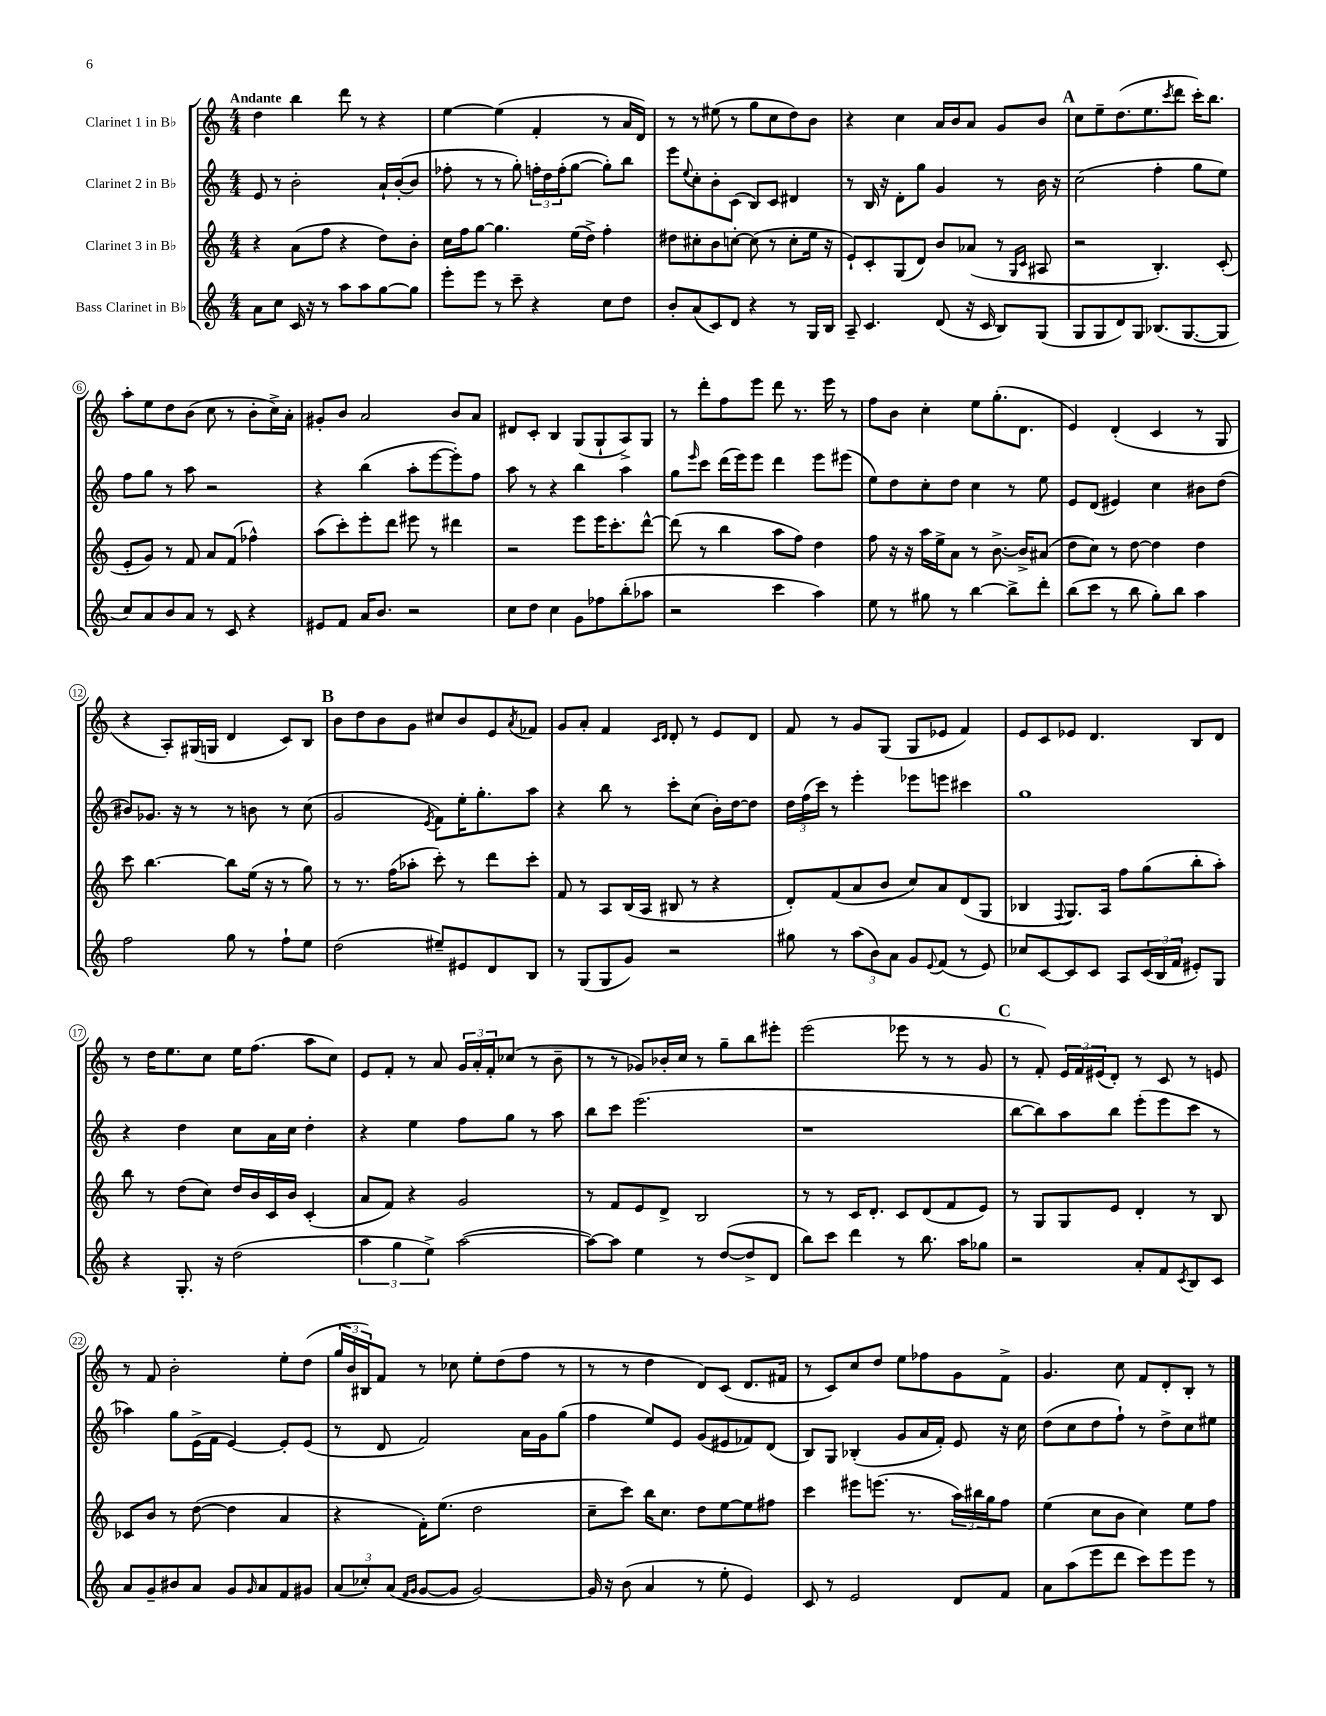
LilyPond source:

<<
\new StaffGroup <<
\new Staff = "s0" \with { instrumentName = "Clarinet 1 in Bb" } {
    \clef treble \key c \major \numericTimeSignature \time 4/4 \tempo "Andante"
    d''4 b''4 d'''8 r8 r4 |
    e''4~ e''4( f'4-. r8 a'16 d'16) |
    r8 r8 eis''8( r8 g''8 c''8 d''8) b'8 |
    r4 c''4 a'16 b'16 a'8 g'8 b'8 |
    \mark \markup { \bold "A" } c''8 e''8-- d''8.( e''8. \acciaccatura { c'''8 } d'''8 c'''16-.) b''8. |
    a''8-. e''8 d''8 b'8( c''8 r8 b'8-. c''16->) a'16-. |
    gis'8-. b'8 a'2 b'8 a'8 |
    dis'8 c'8-. b4 g8( g8-! a8->) g8 |
    r8 d'''8-. f''8 e'''8 d'''8 r8. e'''16 r8 |
    f''8 b'8 c''4-. e''8 g''8.-.( d'8. |
    e'4) d'4-.( c'4 r8 g8 |
    r4 a8-.) gis16( g16 d'4 c'8) b8 |
    \mark \markup { \bold "B" } b'8 d''8 b'8 g'8 cis''8 b'8 e'8 \acciaccatura { a'8 } fes'8 |
    g'8 a'8-. f'4 \grace { c'16 d'16 } d'8-. r8 e'8 d'8 |
    f'8 r8 g'8 g8( g8 ees'8 f'4) |
    e'8 c'8 ees'8 d'4. b8 d'8 |
    r8 d''16 e''8. c''8 e''16 f''8.( a''8 c''8) |
    e'8 f'8-. r8 a'8 \tuplet 3/2 { g'16 a'16-. f'16-. } ces''8( r8 b'8-- |
    r8 r8 ges'8) bes'16-. c''16 r8 g''8-- b''8 eis'''8-. |
    e'''2( ees'''8 r8 r8 g'8 |
    \mark \markup { \bold "C" } r8 f'8-.) \tuplet 3/2 { e'16 f'16 eis'16( } d'8-.) r8 c'8 r8 e'8 |
    r8 f'8 b'2-. e''8-. d''8( |
    \tuplet 3/2 { g''16 b'16 bis16) } f'8 r8 ces''8 e''8-. d''8( f''8 r8 |
    r8 r8 d''4 d'8) c'8( d'8. fis'16 |
    r8 c'8) c''8 d''8 e''8 fes''8 g'8 f'8-> |
    g'4. c''8 f'8 d'8-. b8-. r8 \bar "|." |
}
\new Staff = "s1" \with { instrumentName = "Clarinet 2 in Bb" } {
    \clef treble \key c \major \numericTimeSignature \time 4/4
    e'8 r8 b'2-. a'16-! b'16~-.( b'8 |
    fes''8-. r8 r8 g''8-.) \tuplet 3/2 { f''16-. d''16 f''16-.( } g''8~ g''8-.) b''8 |
    e'''8 \appoggiatura { e''8 } c''8-. b'8-. c'8( b8) c'8 dis'4 |
    r8 b16 r16 d'8-. g''8 g'4 r8 b'16 r16 |
    \mark \markup { \bold "A" } c''2( f''4-. g''8 e''8) |
    f''8 g''8 r8 a''8 r2 |
    r4 b''4( a''8-. e'''8~ e'''8-.) f''8 |
    a''8 r8 r4 b''4 a''4 |
    g''8 \grace { e'''16 } c'''8 d'''16( e'''16) e'''8 d'''4 e'''8 eis'''8( |
    e''8) d''8 c''8-. d''8 c''4 r8 e''8 |
    e'8 d'8( eis'4) c''4 bis'8 d''8( |
    bis'8) ges'8. r16 r8 r8 b'8 r8 c''8( |
    \mark \markup { \bold "B" } g'2 \acciaccatura { e'8 } f'8) e''16-. g''8.-. a''8 |
    r4 b''8 r8 c'''8-. c''8( b'16-.) d''16~ d''8 |
    \tuplet 3/2 { d''16 f''16( c'''16) } r8 e'''4-. ees'''8 e'''8 cis'''4 |
    g''1 |
    r4 d''4 c''8 a'16 c''16 d''4-. |
    r4 e''4 f''8 g''8 r8 a''8 |
    b''8 c'''8 e'''2.( |
    r1 |
    \mark \markup { \bold "C" } b''8~ b''8) a''8 b''8 e'''8-.( e'''8 c'''8 r8 |
    aes''4) g''8 e'16->( f'16 e'4~) e'8-. e'8( |
    r8 d'8 f'2) a'16 g'16 g''8( |
    f''4 e''8) e'8 g'8( eis'8 fes'8) d'8( |
    b8) g8 bes4-.( g'8 a'16 f'16-.) e'8 r16 c''16 |
    d''8( c''8 d''8 f''8-!) r8 d''8-> c''8 eis''8 \bar "|." |
}
\new Staff = "s2" \with { instrumentName = "Clarinet 3 in Bb" } {
    \clef treble \key c \major \numericTimeSignature \time 4/4
    r4 a'8( f''8 r4 d''8) b'8-. |
    c''16 f''16 g''8~ g''4. e''16( d''16->) f''4-. |
    dis''8 cis''8-. b'8 c''8~-. c''8( r8 c''8-. e''16 r16 |
    e'8-!) c'8-. g8( d'8) b'8 aes'8( r8 \grace { g16 c'16 } ais8 |
    \mark \markup { \bold "A" } r2 b4.-.) c'8-.( |
    e'8-. g'8) r8 f'8 a'8 f'8( fes''4-^) |
    a''8( c'''8-.) e'''8-. d'''8 eis'''8 r8 dis'''4 |
    r2 e'''8 e'''16 c'''8.-. d'''8~-^ |
    d'''8( r8 b''4 a''8 f''8) d''4 |
    f''8 r16 r16 a''16 e''16-> a'8 r8 b'8.~-> b'16-> ais'8( |
    d''8 c''8) r8 d''8~ d''4 d''4 |
    c'''8 b''4.~ b''8 e''16( r16 r8 g''8) |
    \mark \markup { \bold "B" } r8 r8. f''16( aes''8-. c'''8-.) r8 d'''8 c'''8-. |
    f'8 r8 a8 b16( a16 bis8 r8 r4 |
    d'8-.) f'8( a'8 b'8 c''8) a'8 d'8( g8 |
    bes4 \appoggiatura { f8 } g8.) a16 f''8 g''8( b''8-. a''8-.) |
    b''8 r8 d''8( c''8) d''16 b'16 c'16 b'16 c'4-.( |
    a'8 f'8) r4 g'2 |
    r8 f'8 e'8 d'8-> b2 |
    r8 r8 c'16 d'8.-. c'8 d'8( f'8 e'8) |
    \mark \markup { \bold "C" } r8 g8 g8 e'8 d'4-. r8 b8 |
    ces'8 b'8 r8 d''8~( d''4 a'4 |
    r4 f'16-.) e''8.( d''2 |
    c''8-- c'''8) b''16 c''8. d''8 e''8~ e''8 fis''8 |
    c'''4 eis'''8 e'''8.( r8. \tuplet 3/2 { a''16) bis''16 g''16 } f''8 |
    e''4( c''8 b'8 c''4) e''8 f''8 \bar "|." |
}
\new Staff = "s3" \with { instrumentName = "Bass Clarinet in Bb" } {
    \clef treble \key c \major \numericTimeSignature \time 4/4
    a'8 c''8 c'16 r16 r8 a''8 a''8 g''8~ g''8 |
    e'''8-. e'''8 r8 c'''8-- r4 c''8 d''8 |
    b'8-. a'8( c'8) d'8 r4 r8 g16 b16 |
    a8-- c'4. d'8( r16 c'16 b8) g8( |
    \mark \markup { \bold "A" } g8 g8 d'8) g8 bes8.( g8.~ g8 |
    c''8) a'8 b'8 a'8 r8 c'8 r4 |
    eis'8 f'8 a'16 b'8. r2 |
    c''8 d''8 c''4 g'8 fes''8 b''8-.( aes''8 |
    r2 c'''4 a''4) |
    e''8 r8 gis''8 r8 b''4~ b''8-> d'''8-. |
    b''8( c'''8 r8 b''8 g''8-.) b''8 a''4 |
    f''2 g''8 r8 f''8-! e''8 |
    \mark \markup { \bold "B" } d''2( eis''8--) eis'8 d'8 b8 |
    r8 g8( g8 g'8) r2 |
    gis''8 r8 \tuplet 3/2 { a''8( b'8) a'8 } g'8 \appoggiatura { e'8 } f'8( r8 e'8) |
    ces''8 c'8~ c'8 c'8 a8 \tuplet 3/2 { c'16( b16 f'16 } eis'8-.) g8 |
    r4 g8.-. r16 d''2( |
    \tuplet 3/2 { a''4 g''4 e''4->) } a''2~( |
    a''8~) a''8 e''4 r8 d''8~( d''8-> d'8 |
    b''8) c'''8 d'''4 r8 b''8. a''16 ges''8 |
    \mark \markup { \bold "C" } r2 a'8-. f'8 \acciaccatura { c'8 } b8 c'8 |
    a'8 g'8-- bis'8 a'8 g'8 \grace { g'16 } a'8 f'8 gis'8 |
    \tuplet 3/2 { a'8( ces''8-.) a'8( } \grace { f'16 g'16 } g'8~ g'8 g'2~) |
    g'16 r16 b'8( a'4 r8 e''8-. e'4) |
    c'8 r8 e'2 d'8 f'8 |
    a'8 a''8( e'''8 d'''8 c'''8) e'''8 e'''8 r8 \bar "|." |
}
>>
>>
\layout { \context { \Score \override BarNumber.stencil = #(make-stencil-circler 0.1 0.3 ly:text-interface::print) } }
